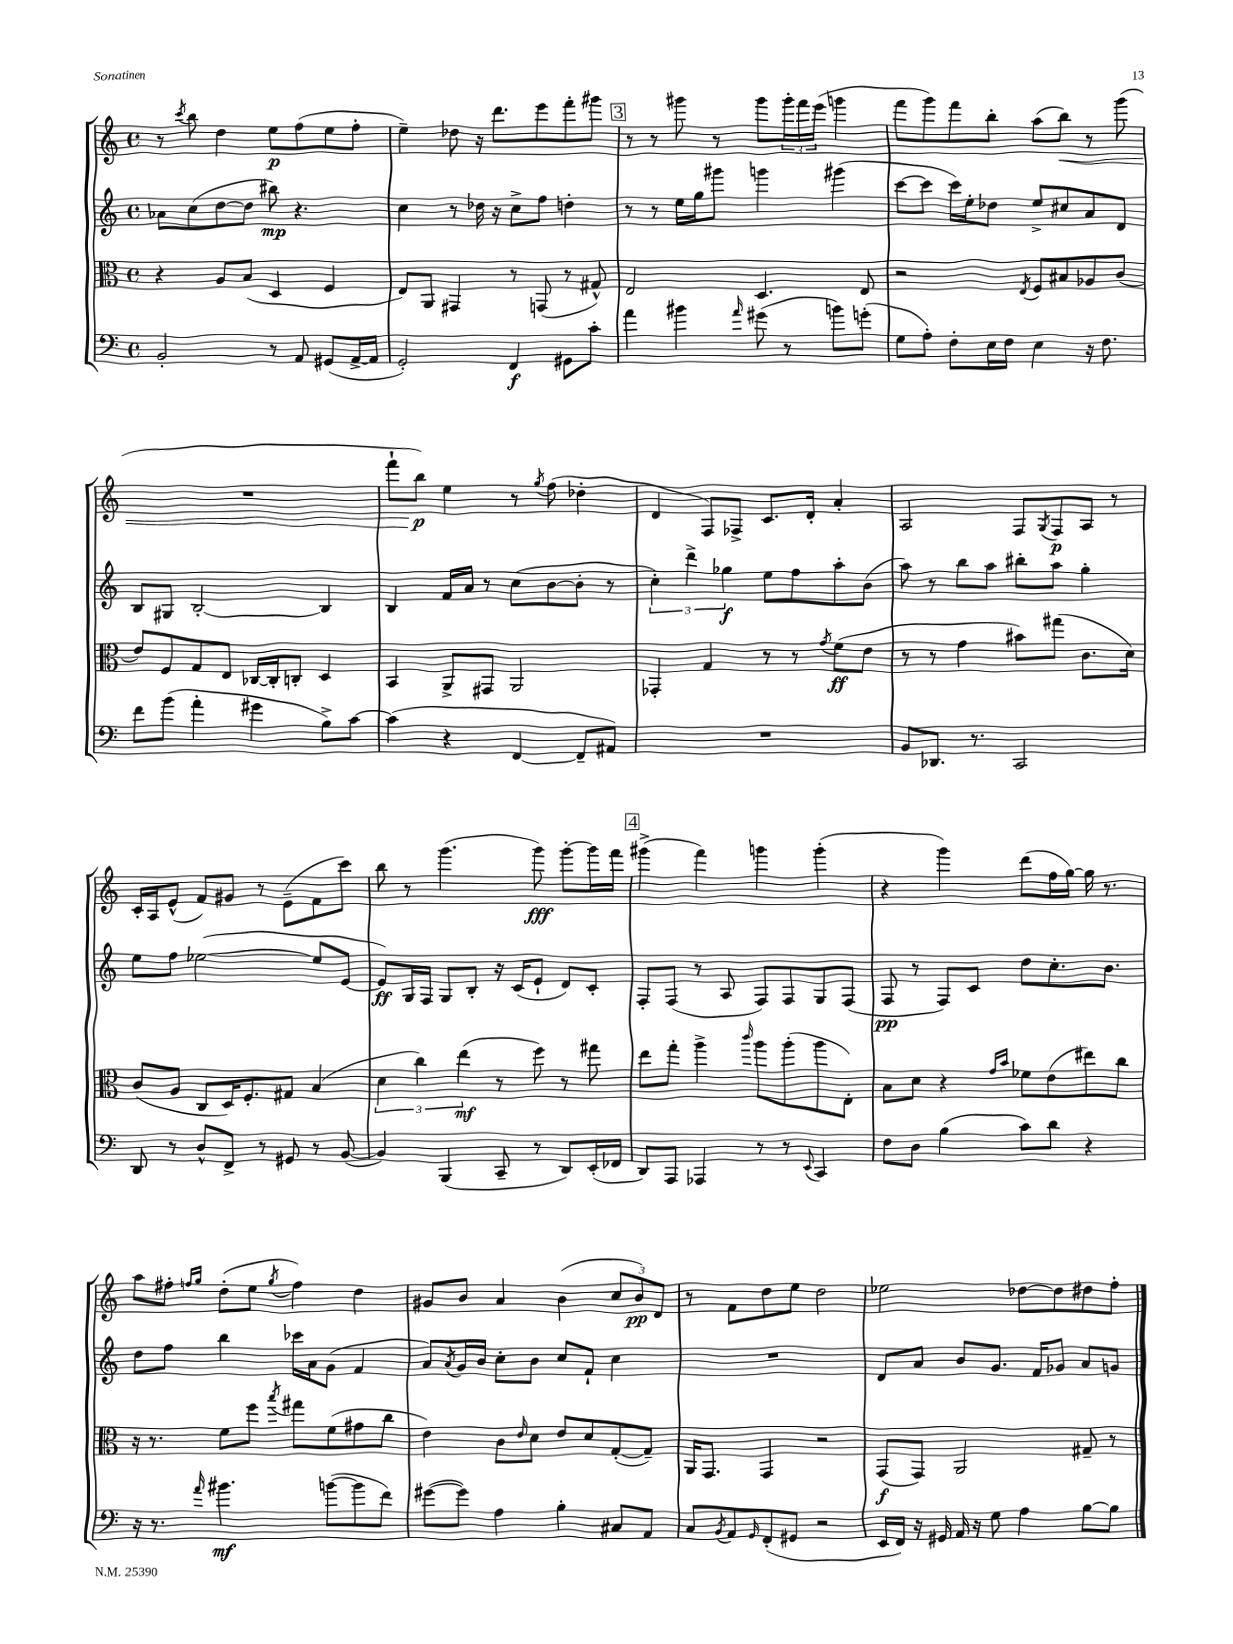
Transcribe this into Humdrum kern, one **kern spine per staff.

**kern	**kern	**kern	**kern
*staff4	*staff3	*staff2	*staff1
*clefF4	*clefC3	*clefG2	*clefG2
*k[]	*k[]	*k[]	*k[]
*M4/4	*M4/4	*M4/4	*M4/4
*met(c)	*met(c)	*met(c)	*met(c)
2BB'	4r	8a-	8r
.	.	.	8qccc
.	.	(8cc	8bb
.	8A	[8dd	4dd
.	(8B	8dd]	.
8r	4D	8bb#)	8ee
8AA	.	4.r	(8ff
(8GG#	4F	.	8ee
[16AA^	.	.	8ff'
16AA]	.	.	.
=	=	=	=
2GG')	8E)	4cc	4ee~)
.	8AA	.	.
.	4GG#	8r	8dd-
.	.	16dd-	16r
.	.	16r	8.ddd
4FF	8r	8cc^	.
.	(8GG	8ff	8eee
8GG#	8r	4dd'	8fff'
8c'	8G#^^)	.	8ggg#
=	=	=	=
4a	2E	8r	8r
.	.	8r	8r
4b#	.	16ee	8ggg#
.	.	16gg	.
.	.	8ggg#	8r
16qqa	.	.	.
(8g#	4.D	4ggg	8ggg#
8r	.	.	24ggg#'
.	.	.	24fff
.	.	.	(24eee
8b)	.	(4ggg#	4ggg
(8g'	8E	.	.
=	=	=	=
8G	2r	[8ccc	8fff
8A')	.	8ccc]	8ggg)
8F'	.	16ccc)	8fff
.	.	16ee'	.
16E	.	8dd-	8bb'
16F	.	.	.
.	8qE	.	.
4E	8F	8ee^	(8aa
.	8B#	8cc#	8bb)
16r	8A-	8a	8r
8.F	.	.	.
.	(8c	8d	(8ggg
=	=	=	=
8f	8e)	8B	1r
(8b	8F	8G#	.
4a'	8G	[2B'	.
.	8E	.	.
4g#	[16C-	.	.
.	16C-']	.	.
.	8C'	.	.
8B^)	4D	4B]	.
[8c	.	.	.
=	=	=	=
(4c]	4BB	4B	8fff`
.	.	.	8bb)
4r	8AA^	16f	4ee
.	.	16a	.
.	8GG#	8r	.
[4FF	2AA	(8cc	8r
.	.	.	8qgg
.	.	[8b	(8ff
8FF~]	.	8b']	4dd-'
8AA#)	.	8r	.
=	=	=	=
1r	4GG-'	6cc')	4d
.	.	6ddd^	.
.	4G	.	8F)
.	.	6gg-	.
.	.	.	8F-^
.	8r	8ee	8.c
.	8r	8ff	.
.	.	.	16d'
.	8qg	.	.
.	(8f	8aa'	4a'
.	8e	(8b	.
=	=	=	=
8BB	8r	8aa)	2A
8.DD-	8r	8r	.
.	4g	8bb	.
8.r	.	.	.
.	.	8aa	.
2CC	8b#)	8bb#'	8F
.	.	.	8qG
.	(8gg#	8aa	8F
.	8.c	4gg'	8A
.	.	.	8r
.	16d)	.	.
=	=	=	=
8DD	(8c	8ee	16c'
.	.	.	16A
8r	8A	8ff	(8e^^
8D^^	8C	([2ee-	8f)
8FF^	16D)	.	8g#
.	8.F'	.	.
8r	.	.	8r
8GG#	8G#	.	(8e~
8r	(4B	8ee-]	8f
([8BB	.	[8e	8ccc)
=	=	=	=
4BB])	6d	8e])	8bb
.	.	16G	8r
.	6cc)	.	.
.	.	16F	.
(4BBB	.	8G	(4.ggg
.	(6ee	.	.
.	.	8B'	.
8CC~	8r	16r	.
.	.	(16c	.
8r	8ff)	8e`	8ggg)
8DD)	8r	8d)	[8ggg'
(16EE'	8gg#	8c'	16ggg]
16FF-	.	.	16fff
=	=	=	=
8DD)	8ee	8F'	(4ggg#^
8AAA	8gg'	(8F	.
4AAA-	4aa^	8r	4fff)
.	.	8A	.
.	16qqccc	.	.
8r	8aa	8F)	4ggg
8r	(8aa'	8F	.
8qqEE	.	.	.
4CC	8aa	8G	(4ggg'
.	8E')	(8F	.
=	=	=	=
8F	8B	8F	4r
8D	8d	8r	.
(4B	4r	8F)	4ggg)
.	.	8c	.
.	16qqg	.	.
.	16qqb	.	.
8c)	8f-	8dd	(8ddd
8d	(8e	8.cc'	16ff
.	.	.	[16gg)
4r	8ee#)	.	16gg]
.	.	8.b	8.r
.	8cc	.	.
=	=	=	=
16r	16r	8dd	8aa
8.r	8.r	.	.
.	.	8ff	8ff#'
.	.	.	16qqff
16qqa	.	.	16qqgg
4.b#	8f	4bb	(8dd'
.	8ff	.	8ee
.	8qbb	.	8qgg
.	8gg#	16ccc-	4ff)
.	.	16a	.
([8b	(8f	(8g	.
8b]	8g#	4f	4dd
8f)	8cc	.	.
=	=	=	=
([8g#	4e)	8a)	8g#
.	.	8qa	.
8g#])	.	16g	8b
.	.	16b	.
4A	8c	8cc'	4a
.	16qqe	.	.
.	8d	8b	.
4B'	8e	8cc	(4b
.	8d	8f`	.
8C#	([8G'	4cc	12cc
.	.	.	12b)
8AA	8G~])	.	.
.	.	.	12d
=	=	=	=
8C	16AA	1r	8r
.	8.GG	.	.
8qBB	.	.	.
8AA	.	.	8f
16qqGG	.	.	.
(8FF'	4GG	.	8dd
8GG#	.	.	8ee
2r	2r	.	2dd
=	=	=	=
16EE	(8GG	8d	2ee-
16FF)	.	.	.
16r	8GG)	8a	.
16GG#	.	.	.
16AA	2AA	8b	.
16r	.	.	.
8G	.	8.g	.
4A	.	.	[8dd-
.	.	16f	.
.	.	8g-	8dd-]
[8B	8G#~	8a	8dd#
8B]	8r	8g	8ff'
==	==	==	==
*-	*-	*-	*-
